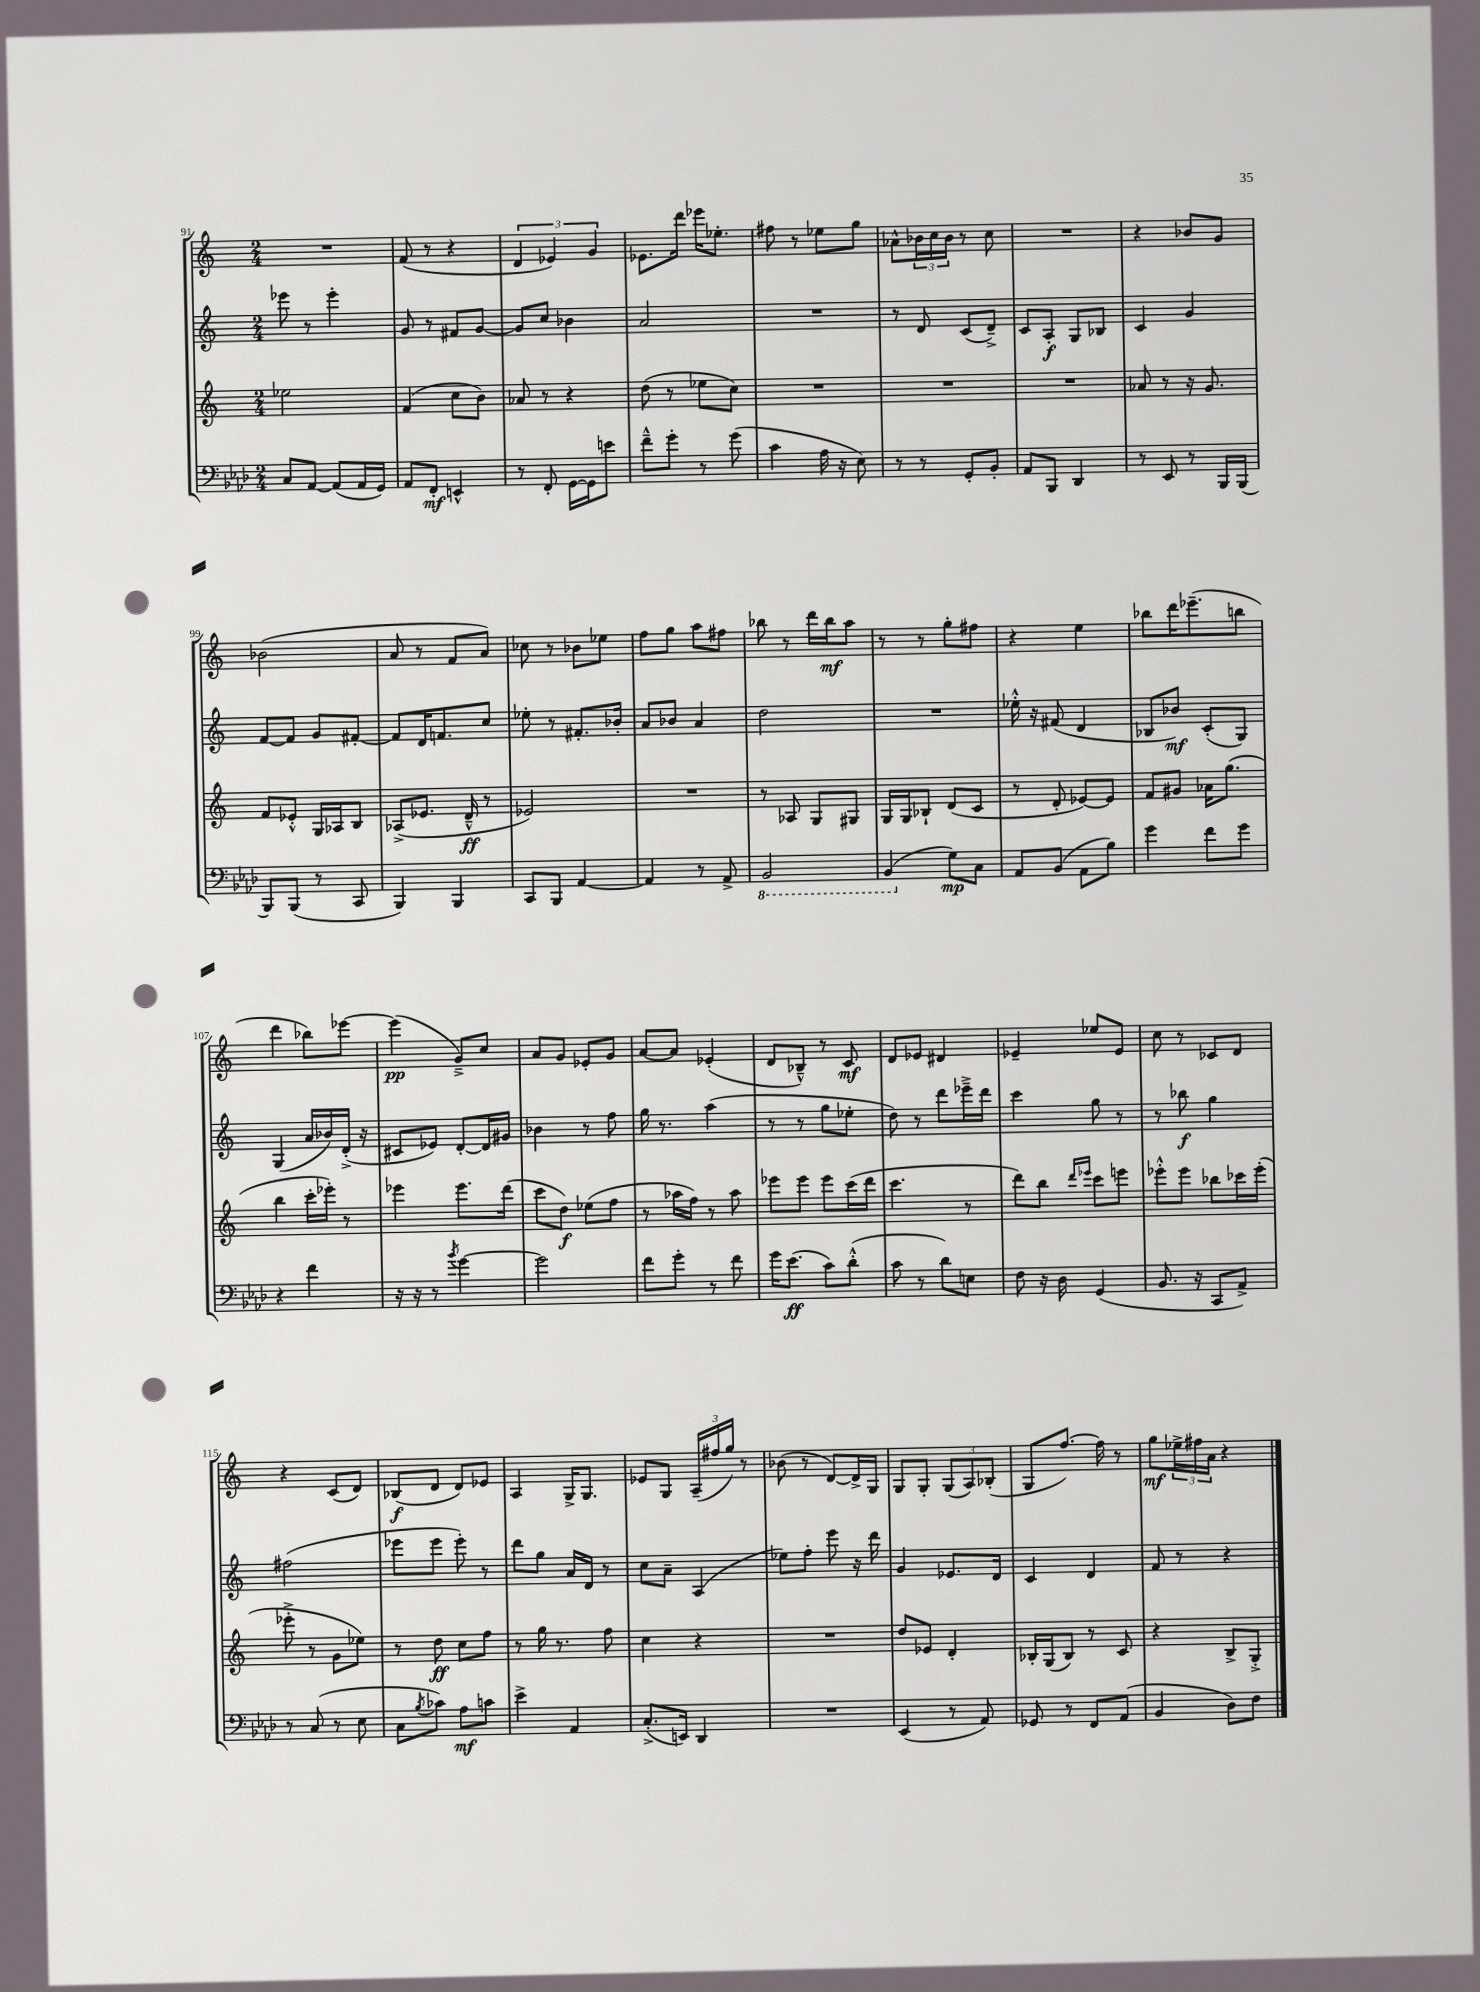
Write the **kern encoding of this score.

**kern	**kern	**kern	**kern
*staff4	*staff3	*staff2	*staff1
*clefF4	*clefG2	*clefG2	*clefG2
*k[b-e-a-d-]	*k[]	*k[]	*k[]
*M2/4	*M2/4	*M2/4	*M2/4
8C	2ee-	8eee-	2r
[8AA-	.	8r	.
(8AA-]	.	4eee-'	.
16AA-	.	.	.
16GG)	.	.	.
=	=	=	=
8AA-	(4f	8g	(8f
8FF'	.	8r	8r
4EE^^	8cc	8f#	4r
.	8b)	[8g	.
=	=	=	=
8r	8a-	8g]	6d
8FF'	8r	8cc	.
.	.	.	6e-)
[16GG	4r	4b-	.
16GG]	.	.	.
.	.	.	6g
8e	.	.	.
=	=	=	=
8f~^^	(8dd	2a	8.e-
8g'	8r	.	.
.	.	.	16ddd
8r	8ee-	.	16eee-
.	.	.	8.ee-'
(8g	8cc)	.	.
=	=	=	=
4c	2r	2r	8ff#
.	.	.	8r
16A-	.	.	8ee-
16r	.	.	.
8E-)	.	.	8gg
=	=	=	=
8r	2r	8r	8a-^^
8r	.	8d	24b-
.	.	.	24cc
.	.	.	24b-
8GG'	.	(8c	8r
8BB-'	.	8d~^)	8cc
=	=	=	=
8AA-	2r	8c	2r
8BBB-	.	8A'	.
4DD-	.	8G	.
.	.	8B-	.
=	=	=	=
8r	8a-	4c	4r
8EE-	8r	.	.
8r	16r	4g	8b-
.	8.g	.	.
16BBB-	.	.	8g
(16BBB-	.	.	.
=	=	=	=
8BBB-)	8f	[8f	(2b-
(8BBB-	8e-'^^	8f]	.
8r	16G	8g	.
.	16A-	.	.
8CC	8B	[8f#'	.
=	=	=	=
4BBB-)	(8A-^	8f#]	8a
.	8.e-	16d	8r
.	.	8.f	.
4BBB-	.	.	8f
.	16d~^^	.	.
.	8r	8cc	8a)
=	=	=	=
8CC	2e-)	8ee-'	8cc-
8BBB-	.	8r	8r
[4AA-	.	8.f#'	8b-
.	.	.	8ee-
.	.	16b-'	.
=	=	=	=
4AA-]	2r	8a	8ff
.	.	8b-	8gg
8r	.	4a	8aa
8AA-^	.	.	8ff#
=	=	=	=
2BBB-	8r	2dd	8bb-
.	8A-	.	8r
.	8G	.	16ddd
.	.	.	16bb-
.	8G#	.	8aa
=	=	=	=
(4BBB-	16G	2r	8r
.	16G	.	.
.	8B-`	.	8r
8G)	(8d	.	8gg'
8C	8c	.	8ff#
=	=	=	=
8AA-	8r	16ee-'^^	4r
.	.	16r	.
(8BB-	8d'	(8f#	.
8AA-	[8e-)	4d	4ee
8B-)	8e-]	.	.
=	=	=	=
4g	8f	8B-	8bb-
.	8g#	8b-)	16ddd
.	.	.	(8.eee-~
8f	16a-	(8c'	.
.	(8.gg	.	.
8g	.	8G)	8bb
=	=	=	=
4r	4bb	(4G	4ddd
4f	16ccc'	16a	8bb-)
.	16eee-')	16b-)	.
.	8r	(16d'^	[8eee-
.	.	16r	.
=	=	=	=
16r	4eee-	8c#	(4eee-]
16r	.	.	.
8r	.	8e-)	.
8qb-	.	.	.
[4g	8.eee-	[8d'	8g~^)
.	.	16d]	8cc
.	(16ddd	16g#	.
=	=	=	=
2g]	8ccc	4b-	8a
.	8dd)	.	8g
.	(8ee-	8r	8e-'
.	8ff	8ff	8g
=	=	=	=
8f	8r	16gg	[8a
.	.	8.r	.
8g'	16aa-	.	8a]
.	16ff)	.	.
8r	8r	(4aa	(4e-'
8f	8aa-	.	.
=	=	=	=
16g	8eee-	8r	8d
(8.e-	.	.	.
.	8eee-	8r	8B-~^^)
8c)	8eee-	8gg	8r
(8d-'^^	(16ccc	8ee-'	8c
.	16ddd	.	.
=	=	=	=
8c	4.ccc	8dd)	8d
8r	.	8r	8e-
8d-)	.	8ddd	4d#
8E	8r	16eee-~^	.
.	.	16ddd	.
=	=	=	=
8F	8ddd)	4ccc	4e-~
16r	8bb	.	.
16D-	.	.	.
.	16qqddd	.	.
.	16qqeee-	.	.
(4GG	8ccc	8gg	8ee-
.	8eee	8r	8e-
=	=	=	=
8.BB-	8eee-'^^	8r	8cc
.	8eee-	8bb-	8r
16r	.	.	.
8CC	8bb-	4gg	8c-
8AA-^)	16ccc-	.	8d
.	(16eee-'	.	.
=	=	=	=
8r	8eee-'^	(2ff#	4r
(8C	8r	.	.
8r	8g	.	(8c
8E-	8ee-)	.	8d)
=	=	=	=
8C	8r	8eee-	(8B-
8qB-	.	.	.
8c-)	8dd	8eee-	8d
8A-	8cc	8eee-')	8d)
8c	8ff	8r	8e-
=	=	=	=
4e-^	8r	8ddd	4A
.	16gg	8gg	.
.	8.r	.	.
4AA-	.	16a	16G^
.	.	16d	8.G
.	8ff	8r	.
=	=	=	=
(8.C'^	4cc	8cc	8e-
.	.	8a~	8G
16EE)	.	.	.
4DD-	4r	(4A	(24A~
.	.	.	24ff#
.	.	.	24gg)
.	.	.	8r
=	=	=	=
2r	2r	8ee-)	(8b-
.	.	8ff'	8r
.	.	8eee	[8d)
.	.	16r	16d^]
.	.	16ddd	16G
=	=	=	=
(4EE-	8dd	4g	8G
.	8e-	.	8G'
8r	4d'	8.e-	(12G
.	.	.	12A)
8AA-)	.	.	.
.	.	.	(12B-'
.	.	16d	.
=	=	=	=
8GG-	16B-'	4c	8G
.	(16G	.	.
8r	8B-)	.	[8.ff)
8FF	8r	4d	.
.	.	.	16ff]
(8AA-	8c	.	8r
=	=	=	=
4BB-	4r	8f	8gg
.	.	8r	24ee-^
.	.	.	24ff#
.	.	.	24a
8D-)	8B^	4r	4r
8F	8G'^	.	.
==	==	==	==
*-	*-	*-	*-
